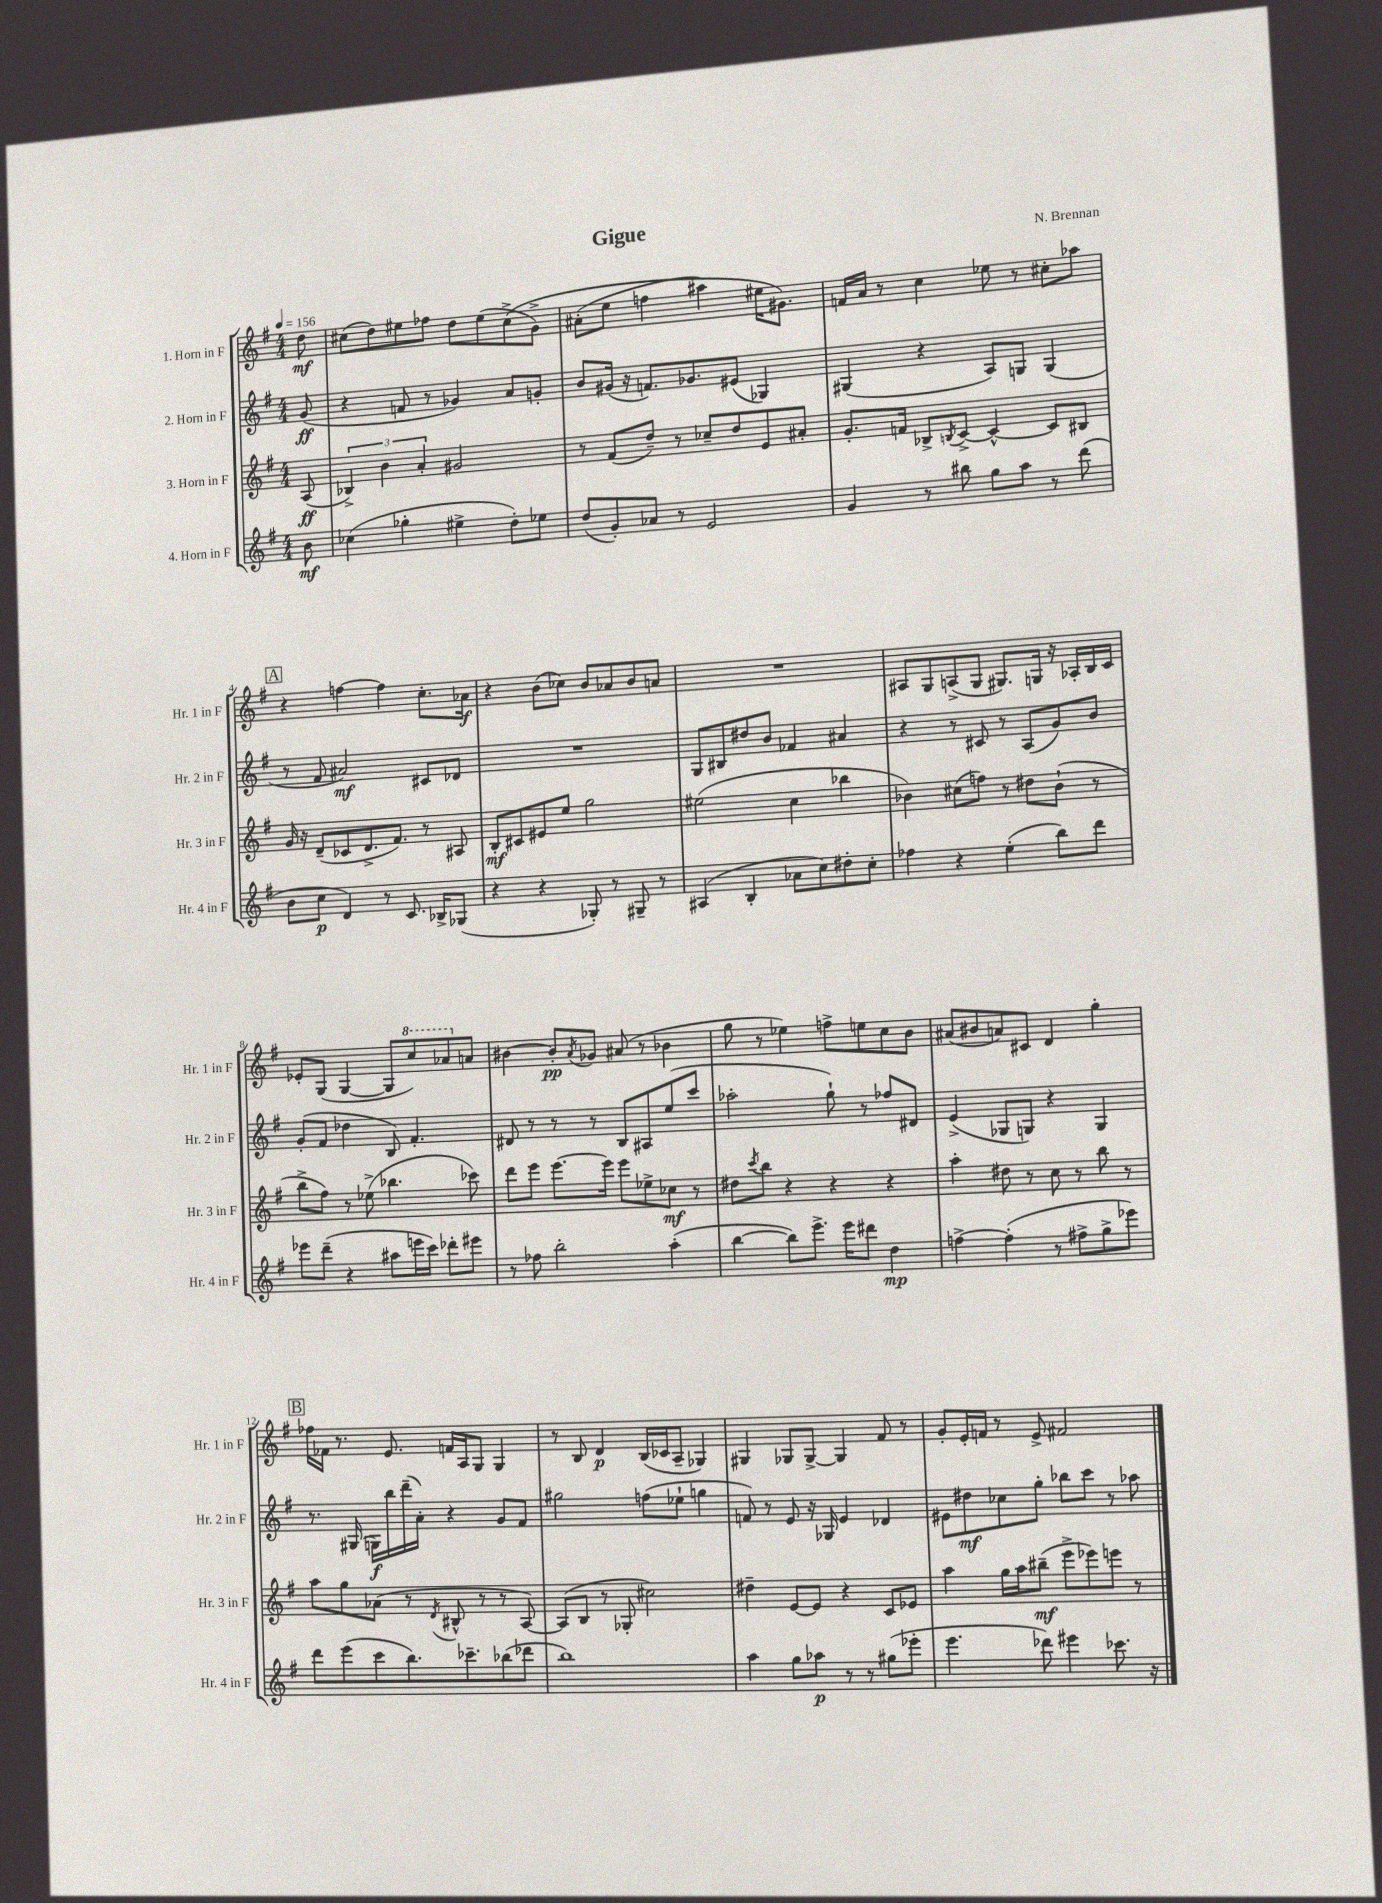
\header { title = "Gigue" composer = "N. Brennan" }
<<
\new StaffGroup <<
\new Staff = "s0" \with { instrumentName = "1. Horn in F" shortInstrumentName = "Hr. 1 in F" } {
    \clef treble \key g \major \numericTimeSignature \time 4/4 \partial 8 \tempo 4 = 156
    d''8\mf |
    cis''8( d''8) eis''8 fes''8 d''8 eis''8( cis''8->\( g'8->) |
    ais'8-.( e''8 f''4 ais''4) eis''16 gis'8.\) |
    f'16 a'16 r8 c''4 ees''8 r8 cis''8-. aes''8 |
    \mark \markup { \box "A" } r4 f''4~ f''4 c''8.-. aes'16\f |
    r4 b'8( ces''8) b'8 aes'8 b'8 a'8 |
    R1 |
    ais8 g8 a8->( g8 gis8.) g16 r16 aes16-. b16 c'16 |
    ees'8-. g8( g4~ g8 \ottava #1 c'''8) aes''8 \ottava #0 a'!8 |
    bis'4~ bis'8-.\pp \acciaccatura { a'8 } ges'8 ais'8( r8 bes'4 |
    g''8 r8 ees''4) f''8-> e''8 c''8 b'8 |
    ais'8( bis'8 a'8) cis'8 d'4 g''4-. |
    \mark \markup { \box "B" } fes''16 fes'16 r8. e'8. f'16 a16 g8 g4 |
    r8 b8 d'4\p b16( ces'16 a8-- ges4) |
    gis4 ges8 ges8~-> ges4 fis'8 r8 |
    g'8-. e'16-. f'16 r8 e'8-> fis'2 \bar "|." |
}
\new Staff = "s1" \with { instrumentName = "2. Horn in F" shortInstrumentName = "Hr. 2 in F" } {
    \clef treble \key g \major \numericTimeSignature \time 4/4 \partial 8
    g'8\ff( |
    r4 f'8 r8 ges'4) a'8 g'8-. |
    b'8 gis'16( r16 f'8.) ges'8. eis'8( ges4) |
    gis4( r4 a8) g8 g4( |
    \mark \markup { \box "A" } r8 fis'8 ais'2\mf) cis'8 des'8 |
    R1 |
    g8 bis8 dis''8 b'8 fes'4 ais'4 |
    r4 r8 cis'8 r8 a8( g'8) b'8 |
    g'8-.( fis'8 des''4 b8) fis'4.-. |
    dis'8 r8 r8 r8 b8 ais8 e''8( c'''8 |
    aes''2-. g''8-!) r8 fes''8 dis'8 |
    e'4->( ges8 g8) r4 g4 |
    \mark \markup { \box "B" } r8. gis16( g16\f) b''16 d'''16--( a'16-.) r4 g'8 fis'8 |
    gis''2 f''8( ees''8-! g''4 |
    f'8) r8 e'8 r16 ges16 e'4 des'4 |
    eis'8 dis''8\mf ces''8 g''8-. bes''8 c'''8 r8 aes''8 \bar "|." |
}
\new Staff = "s2" \with { instrumentName = "3. Horn in F" shortInstrumentName = "Hr. 3 in F" } {
    \clef treble \key g \major \numericTimeSignature \time 4/4 \partial 8
    a8\ff( |
    \tuplet 3/2 { bes4->) b'4 a'4-. } gis'2 |
    r8 fis'8( d''8--) r8 ces''8-- d''8 e'8 ais'8-. |
    g'8.-. f'16 bes8-> \acciaccatura { b8 } c'8~-> c'4~-^ c'8 bis8 |
    \mark \markup { \box "A" } g'16 r16 d'8--( ces'8 d'8.-> fis'8.) r8 ais8 |
    b8-.\mf cis'8 eis'8 e''8 g''2 |
    eis''2( c''4 bes''4 |
    bes'4) cis''8( f''8) r8 dis''8 bes'8-!( r8 |
    b''8-> fis''8) r8 ees''8->( bes''4. ces'''8) |
    d'''8 e'''8 e'''8.~ e'''16 e'''8 ees''8-> ces''8\mf r8 |
    dis''8 \acciaccatura { c'''8 } b''8 r4 r4 r4 |
    a''4-. dis''8 r8 c''8 r8 b''8 r8 |
    \mark \markup { \box "B" } a''8 g''8 aes'8( r8 \acciaccatura { d'8 } bis8-^ r8 r8 a8~) |
    a8( b8 r8 ges8-. cis''2) |
    dis''4-- e'8~ e'8 r4 c'8 ees'8 |
    a''4 g''16 a''16 bis''8--\mf( e'''8-> ees'''8) e'''8 r8 \bar "|." |
}
\new Staff = "s3" \with { instrumentName = "4. Horn in F" shortInstrumentName = "Hr. 4 in F" } {
    \clef treble \key g \major \numericTimeSignature \time 4/4 \partial 8
    b'8\mf |
    ces''4( ges''4-. eis''4-> d''8-.) ees''8 |
    d''8( g'8-.) aes'8 r8 e'2 |
    g'4 r8 bis''8 g''8 a''8 r8 d'''8( |
    \mark \markup { \box "A" } b'8 c''8\p d'4) r8 c'8. bes16-> ges8( |
    r4 r4 ges8-.) r8 gis8-- r8 |
    ais4( b4-. aes'8 c''8) dis''8-. c''8-. |
    fes''4 r4 e''4-.( b''8) d'''8 |
    ees'''8 d'''8--( r4 ais''8 e'''16 c'''16) des'''8-. eis'''8 |
    r8 fes''8 b''2-. a''4-.( |
    b''4~ b''8) e'''8.-> e'''16 dis'''8 d''4\mp |
    f''4~-> f''4-.( r8 fis''8-> g''8-> ees'''8) |
    \mark \markup { \box "B" } d'''8 e'''8( c'''8 b''8.) ces'''8.-- bes''8( des'''8 |
    b''1) |
    a''4 g''8 aes''8\p r8 r8 gis''8( ees'''8-. |
    e'''4. des'''8) eis'''4 ces'''8. r16 \bar "|." |
}
>>
>>
